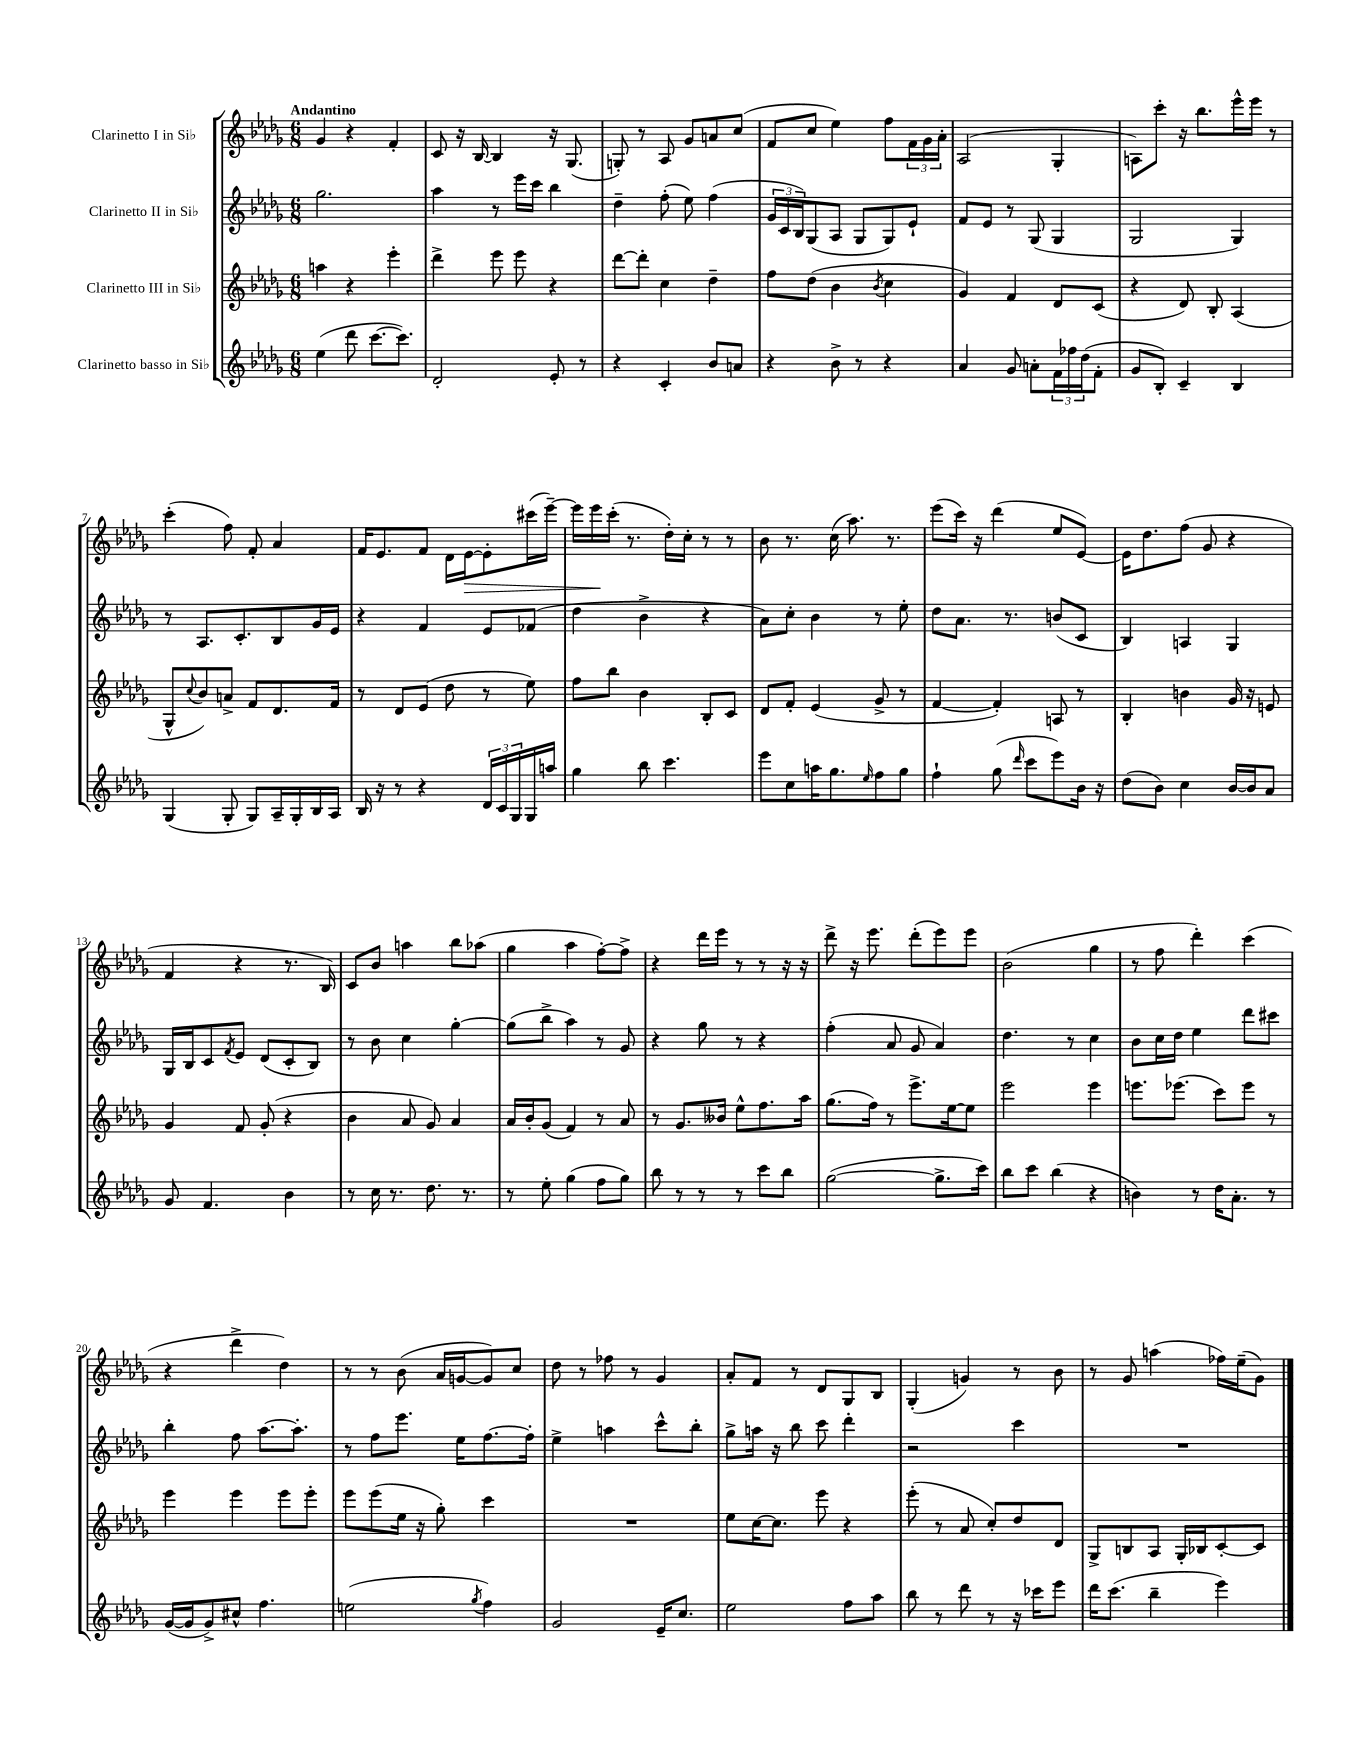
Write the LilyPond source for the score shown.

<<
\new StaffGroup <<
\new Staff = "s0" \with { instrumentName = "Clarinetto I in Sib" } {
    \clef treble \key des \major \numericTimeSignature \time 6/8 \tempo "Andantino"
    ges'4 r4 f'4-. |
    c'8 r16 bes16~ bes4 r16 ges8.( |
    g8-.) r8 aes8 ges'8 a'8 c''8( |
    f'8 c''8 ees''4) f''8 \tuplet 3/2 { f'16 ges'16 aes'16-. } |
    aes2( ges4-. |
    a8) c'''8-. r16 bes''8. ees'''16-^ ees'''16 r8 |
    c'''4-.( f''8) f'8-. aes'4 |
    f'16 ees'8. f'8 des'16 ees'16~\> ees'8-. cis'''16( ees'''16~--) |
    ees'''16 ees'''16\! c'''16-.( r8. des''16-.) c''16-. r8 r8 |
    bes'8 r8. c''16( aes''8.) r8. |
    ees'''8( c'''16) r16 des'''4( ees''8 ees'8~) |
    ees'16 des''8. f''8( ges'8 r4 |
    f'4 r4 r8. bes16) |
    c'8 bes'8 a''4 bes''8 aes''8( |
    ges''4 aes''4 f''8~-.) f''8-> |
    r4 des'''16 ees'''16 r8 r8 r16 r16 |
    des'''8-> r16 ees'''8. des'''8-.( ees'''8) ees'''8 |
    bes'2( ges''4 |
    r8 f''8 des'''4-.) c'''4( |
    r4 des'''4-> des''4) |
    r8 r8 bes'8( aes'16 g'16~ g'8) c''8 |
    des''8 r8 fes''8 r8 ges'4 |
    aes'8-. f'8 r8 des'8 ges8 bes8 |
    ges4-.( g'4) r8 bes'8 |
    r8 ges'8 a''4( fes''16) ees''16--( ges'8) \bar "|." |
}
\new Staff = "s1" \with { instrumentName = "Clarinetto II in Sib" } {
    \clef treble \key des \major \numericTimeSignature \time 6/8
    ges''2. |
    aes''4 r8 ees'''16 c'''16 bes''4 |
    des''4-- f''8-.( ees''8) f''4( |
    \tuplet 3/2 { ges'16 c'16 bes16) } ges8( aes8 ges8 ges8) ees'8-! |
    f'8 ees'8 r8 ges8( ges4 |
    ges2 ges4) |
    r8 aes8. c'8.-. bes8 ges'16 ees'16 |
    r4 f'4 ees'8 fes'8( |
    des''4 bes'4-> r4 |
    aes'8) c''8-. bes'4 r8 ees''8-. |
    des''8 aes'8. r8. b'8( c'8 |
    bes4) a4 ges4 |
    ges16 bes16 c'8 \acciaccatura { f'8 } ees'8 des'8( c'8-. bes8) |
    r8 bes'8 c''4 ges''4~-. |
    ges''8( bes''8-> aes''4) r8 ges'8 |
    r4 ges''8 r8 r4 |
    f''4-.( aes'8 ges'8 aes'4) |
    des''4. r8 c''4 |
    bes'8 c''16 des''16 ees''4 des'''8 cis'''8 |
    bes''4-. f''8 aes''8.~ aes''8.-. |
    r8 f''8 ees'''8. ees''16 f''8.~ f''16-. |
    ees''4-> a''4 c'''8-^ bes''8-. |
    ges''8-> a''16 r16 bes''8 c'''8 des'''4-. |
    r2 c'''4 |
    R2. \bar "|." |
}
\new Staff = "s2" \with { instrumentName = "Clarinetto III in Sib" } {
    \clef treble \key des \major \numericTimeSignature \time 6/8
    a''4 r4 ees'''4-. |
    des'''4-> ees'''8 ees'''8 r4 |
    des'''8~ des'''8-. c''4 des''4-- |
    f''8 des''8( bes'4 \acciaccatura { bes'8 } c''4 |
    ges'4) f'4 des'8 c'8( |
    r4 des'8) bes8-. aes4( |
    ges8-^ \appoggiatura { c''8 } bes'8) a'8-> f'8 des'8. f'16 |
    r8 des'8 ees'8( des''8 r8 ees''8) |
    f''8 bes''8 bes'4 bes8-. c'8 |
    des'8 f'8-. ees'4( ges'8-> r8 |
    f'4~ f'4-.) a8 r8 |
    bes4-. b'4 ges'16 r16 e'8 |
    ges'4 f'8 ges'8-.( r4 |
    bes'4 aes'8 ges'8) aes'4 |
    aes'16 bes'16-. ges'8( f'4) r8 aes'8 |
    r8 ges'8. beses'16 ees''8-^ f''8. aes''16 |
    ges''8.( f''16) r8 ees'''8.-> ees''16~ ees''8 |
    ees'''2 ees'''4 |
    e'''8. ees'''8.( c'''8) ees'''8 r8 |
    ees'''4 ees'''4 ees'''8 ees'''8-. |
    ees'''8 ees'''8( ees''16 r16 ges''8-.) c'''4 |
    R2. |
    ees''8 c''16~ c''8. ees'''8 r4 |
    ees'''8-.( r8 aes'8 c''8-.) des''8 des'8 |
    ges8-> b8 aes8 ges16-. bes16 c'8~-. c'8 \bar "|." |
}
\new Staff = "s3" \with { instrumentName = "Clarinetto basso in Sib" } {
    \clef treble \key des \major \numericTimeSignature \time 6/8
    ees''4( des'''8 c'''8.~ c'''8.) |
    des'2-. ees'8-. r8 |
    r4 c'4-. bes'8 a'8 |
    r4 bes'8-> r8 r4 |
    aes'4 ges'8 a'8-. \tuplet 3/2 { f'16 fes''16 des''16( } f'8-. |
    ges'8 bes8-.) c'4-- bes4 |
    ges4( ges8-. ges8) aes16-- ges16-. bes16 aes16 |
    bes16 r16 r8 r4 \tuplet 3/2 { des'16 c'16 ges16 } ges16 a''16 |
    ges''4 bes''8 c'''4. |
    ees'''8 c''8 a''16 ges''8. \grace { ees''16 } f''8 ges''8 |
    f''4-! ges''8( \grace { des'''16 } c'''8 ees'''8) bes'16 r16 |
    des''8( bes'8) c''4 bes'16~ bes'16 aes'8 |
    ges'8 f'4. bes'4 |
    r8 c''16 r8. des''8. r8. |
    r8 ees''8-. ges''4( f''8 ges''8) |
    bes''8 r8 r8 r8 c'''8 bes''8 |
    ges''2~( ges''8.-> c'''16) |
    bes''8 c'''8 bes''4( r4 |
    b'4) r8 des''16 aes'8.-. r8 |
    ges'16~( ges'16 ges'8->) cis''8-^ f''4. |
    e''2( \acciaccatura { ges''8 } f''4) |
    ges'2 ees'16-- c''8. |
    ees''2 f''8 aes''8 |
    bes''8 r8 des'''8 r8 r16 ces'''16 ees'''8 |
    des'''16 c'''8.( bes''4-- ees'''4) \bar "|." |
}
>>
>>
